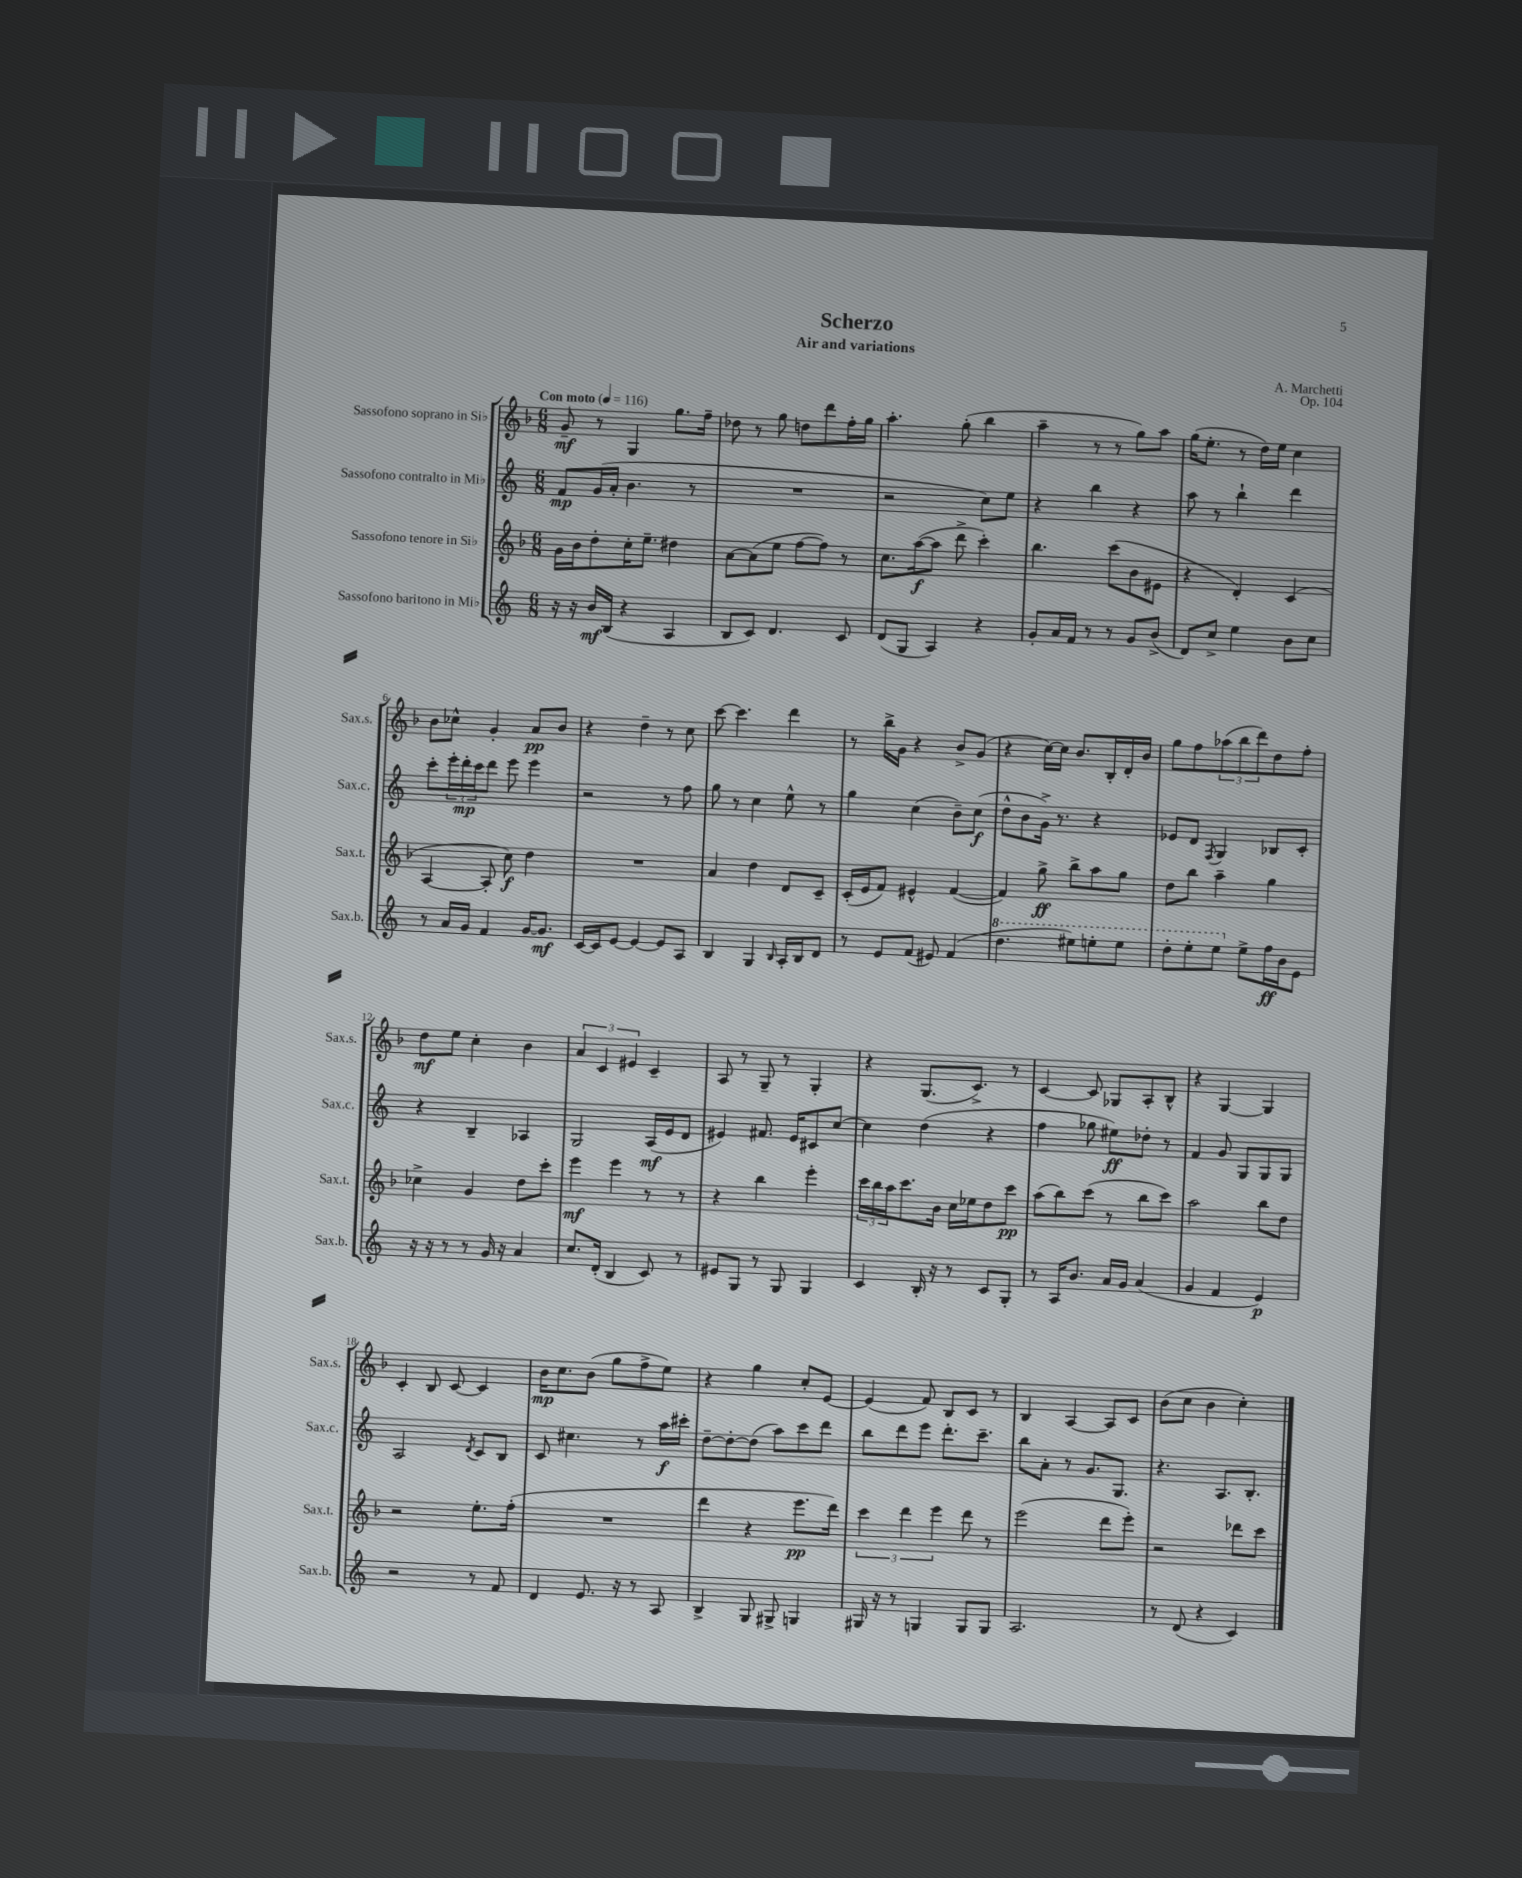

**kern	**kern	**kern	**kern
*staff4	*staff3	*staff2	*staff1
*clefG2	*clefG2	*clefG2	*clefG2
*k[]	*k[b-]	*k[]	*k[b-]
*M6/8	*M6/8	*M6/8	*M6/8
*MM116	*MM116	*MM116	*MM116
16r	16g	8f	8g~
16r	16b-	.	.
16b	8dd'	(16g	8r
(16B	.	16a'	.
4r	16cc'	4.b	4G
.	8.ee~	.	.
4A	4dd#	.	8.gg
.	.	8r	.
.	.	.	16ff~
=	=	=	=
8B	[8a	2.r	8dd-
8c)	(8a]	.	8r
4.d	8ee	.	8gg
.	[8ff	.	8dd
.	8ff])	.	8ddd
8c	8r	.	16ff'
.	.	.	16gg
=	=	=	=
(8d	8.cc	2r	4.aa'
8G	.	.	.
.	([16aa	.	.
4A)	8aa]	.	.
.	8ddd^	.	(8gg'
4r	4ccc')	8cc)	4bb-
.	.	8ee	.
=	=	=	=
8g'	4.bb-	4r	4aa~
16a	.	.	.
16f	.	.	.
8r	.	4bb	8r
8r	(8ccc	.	8r
8g	8b-	4r	8gg)
(8b^	8e#	.	8aa
=	=	=	=
8d)	4r	8aa	(16gg
.	.	.	8.ee'
8cc^	.	8r	.
4ee	4d')	4bb`	8r
.	.	.	16dd)
.	.	.	16ee
8b	(4c	4ddd	4cc
8cc	.	.	.
=	=	=	=
8r	[4A	8ccc'	8b-
16a	.	24eee'	8cc-^^
.	.	24ddd'	.
16g	.	.	.
.	.	24ccc	.
4f	8A']	8ddd	4g'
.	8cc)	8eee	.
[16g	4dd	4eee	8a
8.g]	.	.	.
.	.	.	8b-
=	=	=	=
[16c	2.r	2r	4r
16c]	.	.	.
[8e	.	.	.
4e_	.	.	4dd~
8e]	.	8r	8r
8A	.	8ff	8cc
=	=	=	=
4B	4a	8gg	[8ccc
.	.	8r	4.ccc]
4G	4dd	4cc	.
16qqB	.	.	.
16A'	8d	8ee^^	4ddd
16B	.	.	.
8d	8c~	8r	.
=	=	=	=
8r	(16c'	4gg	8r
.	16e	.	.
8e	8f)	.	16bb-^
.	.	.	16g
(8f	4e#^^	(4cc	4r
8e#)	.	.	.
(4f	([4f	8b~)	8b-^
.	.	(8cc	(8g
=	=	=	=
4.ddd	4f])	8dd^^	4r
.	.	8b	.
.	8gg^	16g^)	[16cc)
.	.	8.r	16cc]
8eee#)	8bb-^	.	8.b-
8eee'	8aa	4r	.
.	.	.	16B-'
8eee	8gg	.	16d'
.	.	.	16b-
=	=	=	=
8ddd'	8dd	8e-	8gg
8eee'	8bb-	8d	8ff
.	.	8qF	.
8eee	4aa~	4G	(12aa-
.	.	.	12bb-
8ee^	.	.	.
.	.	.	12ddd)
16ff	4gg	8B-	8dd
16b	.	.	.
8e	.	8c'	8ff'
=	=	=	=
16r	4cc-^	4r	8dd
16r	.	.	.
8r	.	.	8ee
8r	4g	4B~	4cc'
16g	.	.	.
16r	.	.	.
4a	8dd	4A-	4b-
.	8ccc'	.	.
=	=	=	=
8.cc	4eee	2G	6a
.	.	.	6c
(16d'	.	.	.
4B	4eee	.	.
.	.	.	6e#
8c)	8r	(16A	4c~
.	.	16e	.
8r	8r	8d	.
=	=	=	=
8e#	4r	4e#)	8A
8G	.	.	8r
8r	4bb-	8.f#	8G~
8G	.	.	8r
.	.	16e#	.
4G	4eee'	8c#	4G'
.	.	[8cc	.
=	=	=	=
4c	24ccc	4cc]	4r
.	24bb-	.	.
.	24aa	.	.
.	8.ccc	.	.
16B'	.	(4dd	(8.G
16r	16b-	.	.
8r	16cc	.	.
.	16ee-	.	8.c^)
8c	8dd	4r	.
8G'	8ccc	.	8r
=	=	=	=
8r	(8aa	4ff	[4c
16A	8bb-)	.	.
8.b	.	.	.
.	(8ccc	8gg-	8c]
16a	8r	8ee#)	8G-
16g	.	.	.
(4a	8bb-	8dd-'	8A'
.	8ccc)	8r	8B-^^
=	=	=	=
4g	2aa	4f	4r
4f	.	8g	[4G
.	.	8G	.
4e)	8bb-	8G	4G]
.	8dd	8G	.
=	=	=	=
2r	2r	2A	4c'
.	.	.	8B-
.	.	.	[8c
.	.	8qd	.
8r	8.ee'	8c	4c]
8f	.	8B	.
.	(16ff'	.	.
=	=	=	=
4d	2.r	8c	16b-
.	.	.	8.cc
.	.	4.cc#	.
8.e	.	.	(8b-
.	.	.	8gg
16r	.	.	.
8r	.	8r	8ff^
8A	.	16aa	8ee)
.	.	16ccc#'	.
=	=	=	=
4B^	4ddd	[8dd~	4r
.	.	8dd'_	.
8G	4r	(8dd]	4gg
8G#^	.	8aa)	.
4G	8.eee	8ccc	8cc'
.	.	8ddd	[8e
.	16ddd)	.	.
=	=	=	=
16G#	6ccc	8bb	(4e]
16r	.	.	.
8r	.	8ddd	.
.	6ddd	.	.
4G	.	8eee	8f)
.	6eee	.	.
.	.	8.ddd'	8B-
8G	8ddd	.	8c
.	.	8.ccc~	.
8G	8r	.	8r
=	=	=	=
2.A	(2eee	8bb	4B-
.	.	8a'	.
.	.	8r	[4A
.	.	8.g	.
.	8ddd	.	8A]
.	.	8.G	.
.	8eee')	.	8c
=	=	=	=
8r	2r	4.r	(8b-
(8d	.	.	8cc
4r	.	.	4b-
.	.	8.A	.
4c)	8ddd-	.	4cc')
.	.	8.B'	.
.	8ccc	.	.
==	==	==	==
*-	*-	*-	*-
